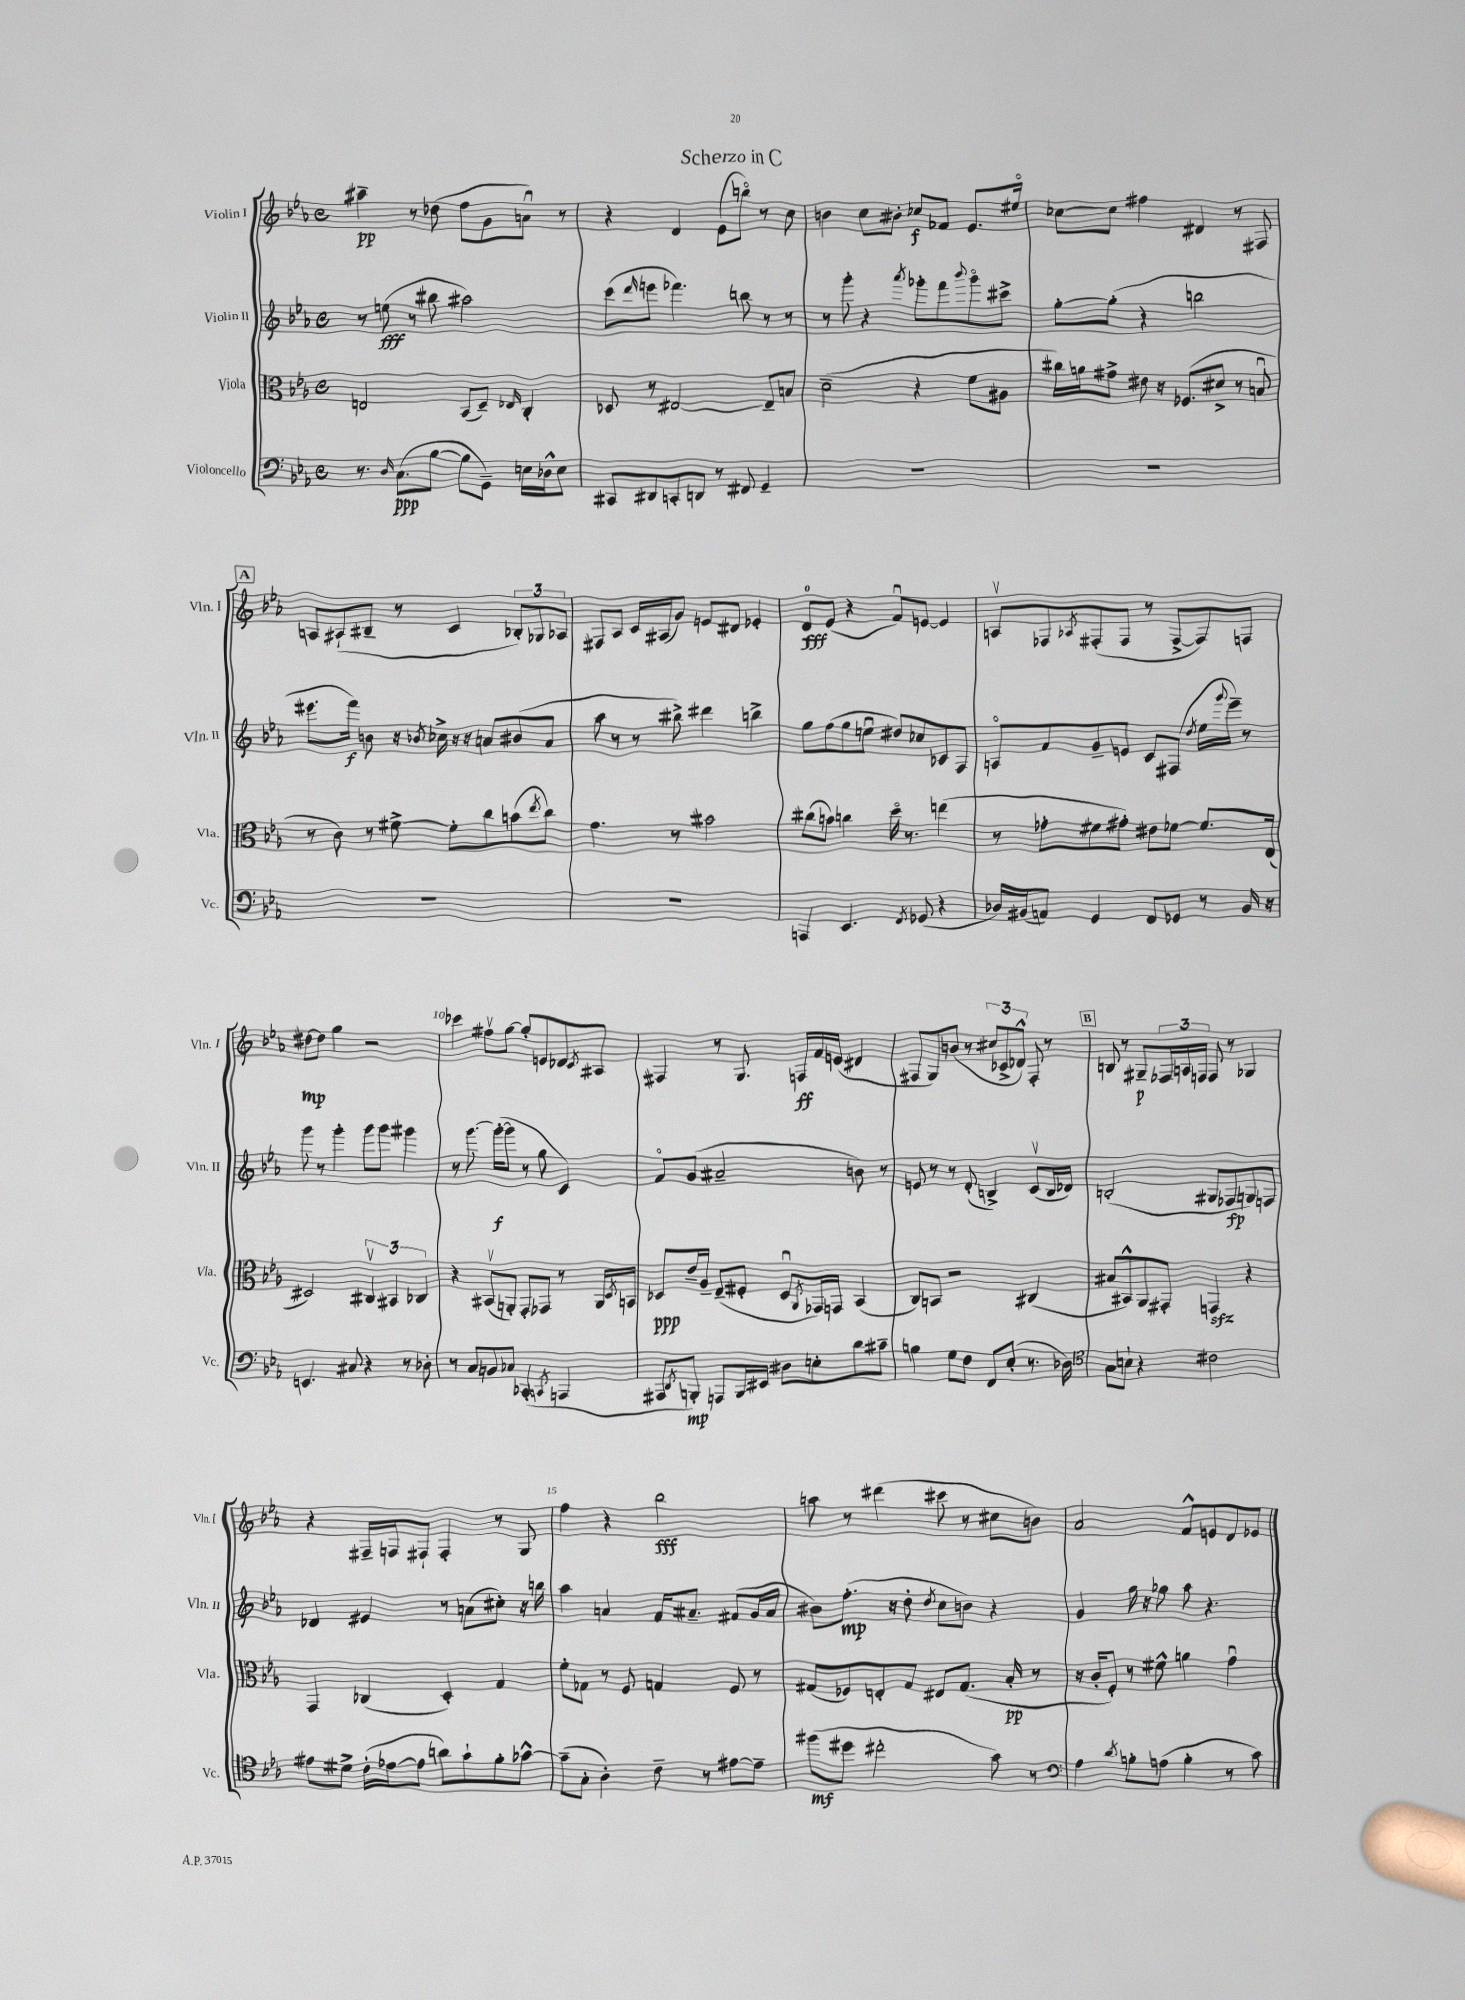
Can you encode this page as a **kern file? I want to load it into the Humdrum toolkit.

**kern	**dynam	**kern	**dynam	**kern	**dynam	**kern	**dynam
*part4	*part4	*part3	*part3	*part2	*part2	*part1	*part1
*staff4	*staff4	*staff3	*staff3	*staff2	*staff2	*staff1	*staff1
*I"Violoncello	*	*I"Viola	*	*I"Violin II	*	*I"Violin I	*
*I'Vc.	*	*I'Vla.	*	*I'Vln. II	*	*I'Vln. I	*
*clefF4	*	*clefC3	*	*clefG2	*	*clefG2	*
*k[b-e-a-]	*	*k[b-e-a-]	*	*k[b-e-a-]	*	*k[b-e-a-]	*
*M4/4	*	*M4/4	*	*M4/4	*	*M4/4	*
*met(c)	*	*met(c)	*	*met(c)	*	*met(c)	*
=1	=1	=1	=1	=1	=1	=1	=1
8.r	.	2En/	.	8r	.	4aa#X~\	pp
.	.	.	.	(8een\	fff	.	.
16qqD/	.	.	.	.	.	.	.
(8.C\L	ppp	.	.	.	.	.	.
.	.	.	.	8r	.	8r	.
[8B-\J	.	.	.	8bb#X\	.	(8dd-X\	.
8B-\L]	.	(8BB-/L	.	2aa#X\)	.	8ff\L	.
8GG~\J)	.	8D~/J)	.	.	.	8g\	.
.	.	16qqE-X/	.	.	.	.	.
16En\LL	.	4C'/	.	.	.	8anu\J)	.
16D-X^^\J	.	.	.	.	.	.	.
8E\J	.	.	.	.	.	8r	.
=2	=2	=2	=2	=2	=2	=2	=2
8CC#X/L	.	8D-X/	.	(8ccc\L	.	4r	.
.	.	.	.	16qqddd/	.	.	.
8DD#X/	.	8r	.	8eeen\J	.	.	.
8CCn'/	.	[2E#X/	.	4.fff-X\)	.	4d/	.
8DDn/J	.	.	.	.	.	.	.
8r	.	.	.	.	.	(8e-\L	.
8FF#X/	.	.	.	8bbn\	.	8bbn\J)	.
4GG~/	.	8E#~/L]	.	8r	.	8r	.
.	.	8Bn/J	.	8r	.	8cc\	.
=3	=3	=3	=3	=3	=3	=3	=3
1r	.	(2d~\	.	8r	.	4bn\	.
.	.	.	.	8ggg'\	.	.	.
.	.	.	.	4r	.	8cc\L	.
.	.	.	.	.	.	8b#X'\J	.
.	.	.	.	8qaaa-/	.	.	.
.	.	4r	.	8ggg-X'\L	.	8cc-X/L	f
.	.	.	.	8fff\	.	8f-X/J	.
.	.	.	.	8qqbbb-/	.	.	.
.	.	8f\L	.	8ggg-\	.	8.e-/L	.
.	.	8A#X\J	.	8ccc#X^\J	.	.	.
.	.	.	.	.	.	16ee#X/Jk	.
=4	=4	=4	=4	=4	=4	=4	=4
1r	.	16cc#X\LL)	.	[8gg'\L	.	[8cc-X\L	.
.	.	16an\J	.	.	.	.	.
.	.	8g#X^\J	.	(8gg'\J]	.	8cc-\J]	.
.	.	8e#X\	.	4r	.	4ff#X\	.
.	.	16r	.	.	.	.	.
.	.	(8.F-X/L	.	.	.	.	.
.	.	.	.	2bbn\	.	4d#X/	.
.	.	8d#X^/J	.	.	.	.	.
.	.	8r	.	.	.	8r	.
.	.	8Bnu/	.	.	.	8F#X/	.
!!LO:LB:g=z
!!LO:REH:place=s1:t=A
=5	=5	=5	=5	=5	=5	=5	=5
1r	.	8r	.	8.eee#X\L	.	8An/L	.
.	.	8c\)	.	.	.	(8A#X`/	.
.	.	.	.	16fff\Jk)	f	.	.
.	.	8r	.	8bn\	.	8B#X~/J	.
.	.	[8f#X^\	.	16r	.	8r	.
.	.	.	.	8qb-X/	.	.	.
.	.	.	.	16cc-X^\	.	.	.
.	.	8f#'\L]	.	16r	.	4c/	.
.	.	.	.	16r	.	.	.
.	.	8cc\	.	8an/L	.	.	.
.	.	(8bn\	.	(8b#X/	.	12B-X'/L)	.
.	.	.	.	.	.	12G-X/	.
.	.	8qee-/	.	.	.	.	.
.	.	8cc\J)	.	8a/J	.	.	.
.	.	.	.	.	.	12A-X/J	.
=6	=6	=6	=6	=6	=6	=6	=6
1r	.	4.g\	.	8aa-\	.	8F#X/L	.
.	.	.	.	8r	.	8A-/J	.
.	.	.	.	8r	.	16c/LL	.
.	.	.	.	.	.	(16A#X/J	.
.	.	8r	.	8bb#X^\)	.	8g/J)	.
.	.	2b#X\	.	4ddd#X\	.	8en/L	.
.	.	.	.	.	.	8d#X/J	.
.	.	.	.	4bbn^\	.	4e-X'/	.
=7	=7	=7	=7	=7	=7	=7	=7
4AAAn/	.	(8cc#X\L	.	8gg\L	.	8d/L	fff
.	.	8bn\J)	.	(8ff\	.	(8e-/J	.
4.EE-/	.	4ccn\	.	8gg\	.	4r	.
.	.	.	.	8eenu\J	.	.	.
.	.	16dd\	.	8dd#X/L)	.	8fu/L)	.
.	.	8.r	.	.	.	.	.
8qFF/	.	.	.	.	.	.	.
(8GG-X/	.	.	.	8cc-X/	.	[8en/J	.
4r	.	(4een\	.	8c-X/	.	4e/]	.
.	.	.	.	8F/J	.	.	.
=8	=8	=8	=8	=8	=8	=8	=8
16D-X/LL)	.	8r	.	8An/L	.	8Anv/L	.
(16BB#X/J	.	.	.	.	.	.	.
8AAn/J)	.	8g-X'\L	.	8f/	.	8F-X/	.
.	.	.	.	.	.	8qA-X/	.
4GG/	.	8f#X\	.	8g~/	.	(8F#X'/	.
.	.	8g#X'\J)	.	8en/J	.	8F#/J	.
8FF/L	.	8e#X\L	.	8c/L	.	8r	.
8GG-X/J	.	[8f-X\J	.	(8F#X/J	.	[8F#^/L	.
.	.	.	.	8qdd/	.	.	.
8r	.	8.f-/L]	.	16ee-\LL	.	8F#/])	.
.	.	.	.	8qqggg/	.	.	.
.	.	.	.	16eee-~\JJ)	.	.	.
16BB#/	.	.	.	8r	.	8Fn/J	.
16r	.	(16E-/Jk	.	.	.	.	.
!!LO:LB:g=z
=9	=9	=9	=9	=9	=9	=9	=9
4.EEn/	.	2D#X/)	.	8ggg\	.	[8dd#X\L	mp
.	.	.	.	8r	.	8dd#\J]	.
.	.	.	.	4ggg'\	.	4gg\	.
8C#X/	.	.	.	.	.	.	.
4r	.	6C#Xv/	.	8ggg\L	.	2r	.
.	.	.	.	8ggg\J	.	.	.
.	.	6BB#X/	.	.	.	.	.
8r	.	.	.	4ggg#X\	.	.	.
.	.	6C-X/	.	.	.	.	.
8D-X'\	.	.	.	.	.	.	.
=10	=10	=10	=10	=10	=10	=10	=10
8r	.	4r	.	8r	.	4ccc-X\	.
8C/L	.	.	.	[8.ggg\	.	.	.
8BBn/	.	(8BB#Xv/L	.	.	.	8ff#Xv\L	.
.	.	.	.	(16ggg'\KL_	f	.	.
8C-X/J	.	8AAn'/J)	.	8ggg\J]	.	[8gg\J	.
(4CC-X'/	.	8GG'/L	.	8r	.	8gg'/L]	.
.	.	8GG-X/J	.	8gg\	.	8en/	.
8qCCn/	.	.	.	.	.	.	.
4AAAn/	.	8r	.	4c/)	.	8d-X/	.
.	.	.	.	.	.	8qc/	.
.	.	16AA/LL	.	.	.	8A#X/J	.
.	.	8qD/	.	.	.	.	.
.	.	16BBn/JJ	.	.	.	.	.
=11	=11	=11	=11	=11	=11	=11	=11
8AAA#X/L	.	8D-X/L	ppp	8f/L	.	4F#X/	.
8qDD/	.	.	.	.	.	.	.
8BBBn'/J)	mp	16e-~/L	.	(8g/J	.	.	.
.	.	16A-~/JJ	.	.	.	.	.
8AAAn/L	.	(8E-~/L	.	2a#X~/	.	8r	.
16BBB/L	.	8F#X'/J	.	.	.	8.G/	.
16EE#X/JJ	.	.	.	.	.	.	.
8D#X\L	.	8D-u/L	.	.	.	.	.
.	.	.	.	.	.	16Fn/LL	ff
.	.	8qAA-/	.	.	.	.	.
8En'\	.	16GG-X/L)	.	.	.	16f/	.
.	.	16GGn/JJ	.	.	.	(16en/JJ	.
8d\	.	(4BB-/	.	8bn\)	.	4d#X/	.
8c#X~\J	.	.	.	8r	.	.	.
=12	=12	=12	=12	=12	=12	=12	=12
4Bn\	.	8C/L)	.	8en/	.	8F#X/L	.
.	.	8BBn/J	.	8r	.	8G/)	.
8G\L	.	2r	.	8r	.	(8bn/J	.
8F\J	.	.	.	(8d'/	.	8r	.
8FF/L	.	.	.	4Bn^/)	.	12cc#X/L	.
.	.	.	.	.	.	12c-X^/	.
(8E-'/J	.	.	.	.	.	.	.
.	.	.	.	.	.	12d-X^^/J)	.
8.r	.	(4C#X/	.	(8cv/L	.	8F#'/	.
.	.	.	.	16B/L	.	8r	.
16D-X\)	.	.	.	16d-X/JJ)	.	.	.
!!LO:REH:place=s1:t=B
=13	=13	=13	=13	=13	=13	=13	=13
*clefC4	*	*	*	*	*	*	*
8G\L	.	8B#X/L	.	(2Bn'/	.	8Bn/	.
8Bn`\J	.	8BB#X^^/)	.	.	.	8r	.
4r	.	8AA-/	.	.	.	8G#X~/L	p
.	.	8GG#X'/J	.	.	.	24F-X/L	.
.	.	.	.	.	.	24An/	.
.	.	.	.	.	.	24Fn/JJ	.
2c#X\	.	4GGnzz/	.	8G#X/L	.	8F/	.
.	.	.	.	8F-X/	fp	8r	.
.	.	4r	.	8Gn/)	.	4G-X/	.
.	.	.	.	8Fn/J	.	.	.
!!LO:LB:g=z
=14	=14	=14	=14	=14	=14	=14	=14
8e#X\L	.	4GG/	.	4d-X/	.	4r	.
8d#X^\J	.	.	.	.	.	.	.
(16c'\LL	.	(4C-X/	.	4e#X/	.	16F#X~/LL	.
[16e-X\J	.	.	.	.	.	16Fn/J	.
8e-\J]	.	.	.	.	.	8F#X`/J	.
8an\L)	.	4D'/)	.	8r	.	4F#'/	.
8g`\	.	.	.	(8an\L	.	.	.
8f'\	.	4G/	.	8cc#X'\J)	.	8r	.
[8g-X^^\J	.	.	.	16r	.	8G/	.
.	.	.	.	16bbn\	.	.	.
=15	=15	=15	=15	=15	=15	=15	=15
(8g-~\L]	.	8f'\L	.	4aa-\	.	4ff\	.
8G'\J	.	8G-X\J	.	.	.	.	.
4A-'\)	.	8r	.	4an/	.	4r	.
.	.	8F/	.	.	.	.	.
8c~\	.	4Gn/	.	16f/KL	.	2bb-\	fff
.	.	.	.	8.a#X~/J	.	.	.
8r	.	.	.	.	.	.	.
[8e#X\L	.	8F/	.	(8f#X/L	.	.	.
8e#~\J]	.	8r	.	16g/L	.	.	.
.	.	.	.	16a#/JJ	.	.	.
=16	=16	=16	=16	=16	=16	=16	=16
(8ff#X\L	mf	(8G#X/L	.	8b#X\L)	.	8aan\	.
8dd#X\J	.	8F-X/)	.	(8.ff'\J	mp	8r	.
2cc#X'\	.	8En'/	.	.	.	(4ddd#X\	.
.	.	.	.	16r	.	.	.
.	.	8G#/J	.	8dd'\	.	.	.
.	.	.	.	8qdd/	.	.	.
.	.	8E#X/L	.	8cc\L	.	8ccc#X\	.
.	.	(8.G#/J	.	8bn\J)	.	8r	.
8g\)	.	.	.	4r	.	8cc#X\L	.
.	.	16B-'/	pp	.	.	.	.
8r	.	8r	.	.	.	8bn\J)	.
=17	=17	=17	=17	=17	=17	=17	=17
*clefF4	*	*	*	*	*	*	*
4A-\	.	16r	.	4g/	.	2a-/	.
.	.	16c'/KL	.	.	.	.	.
.	.	8F'/J)	.	.	.	.	.
8qd/	.	.	.	.	.	.	.
8Bn'\L	.	8r	.	16gg\	.	.	.
.	.	.	.	16r	.	.	.
(8An\J	.	8f#X^^\	.	8gg-X\	.	.	.
4B'\	.	4an\	.	8aa-\	.	8f^^/L	.
.	.	.	.	4.r	.	8en/	.
8r	.	4gu\	.	.	.	8d/	.
8c\)	.	.	.	.	.	8e-X/J	.
==	==	==	==	==	==	==	==
*-	*-	*-	*-	*-	*-	*-	*-
